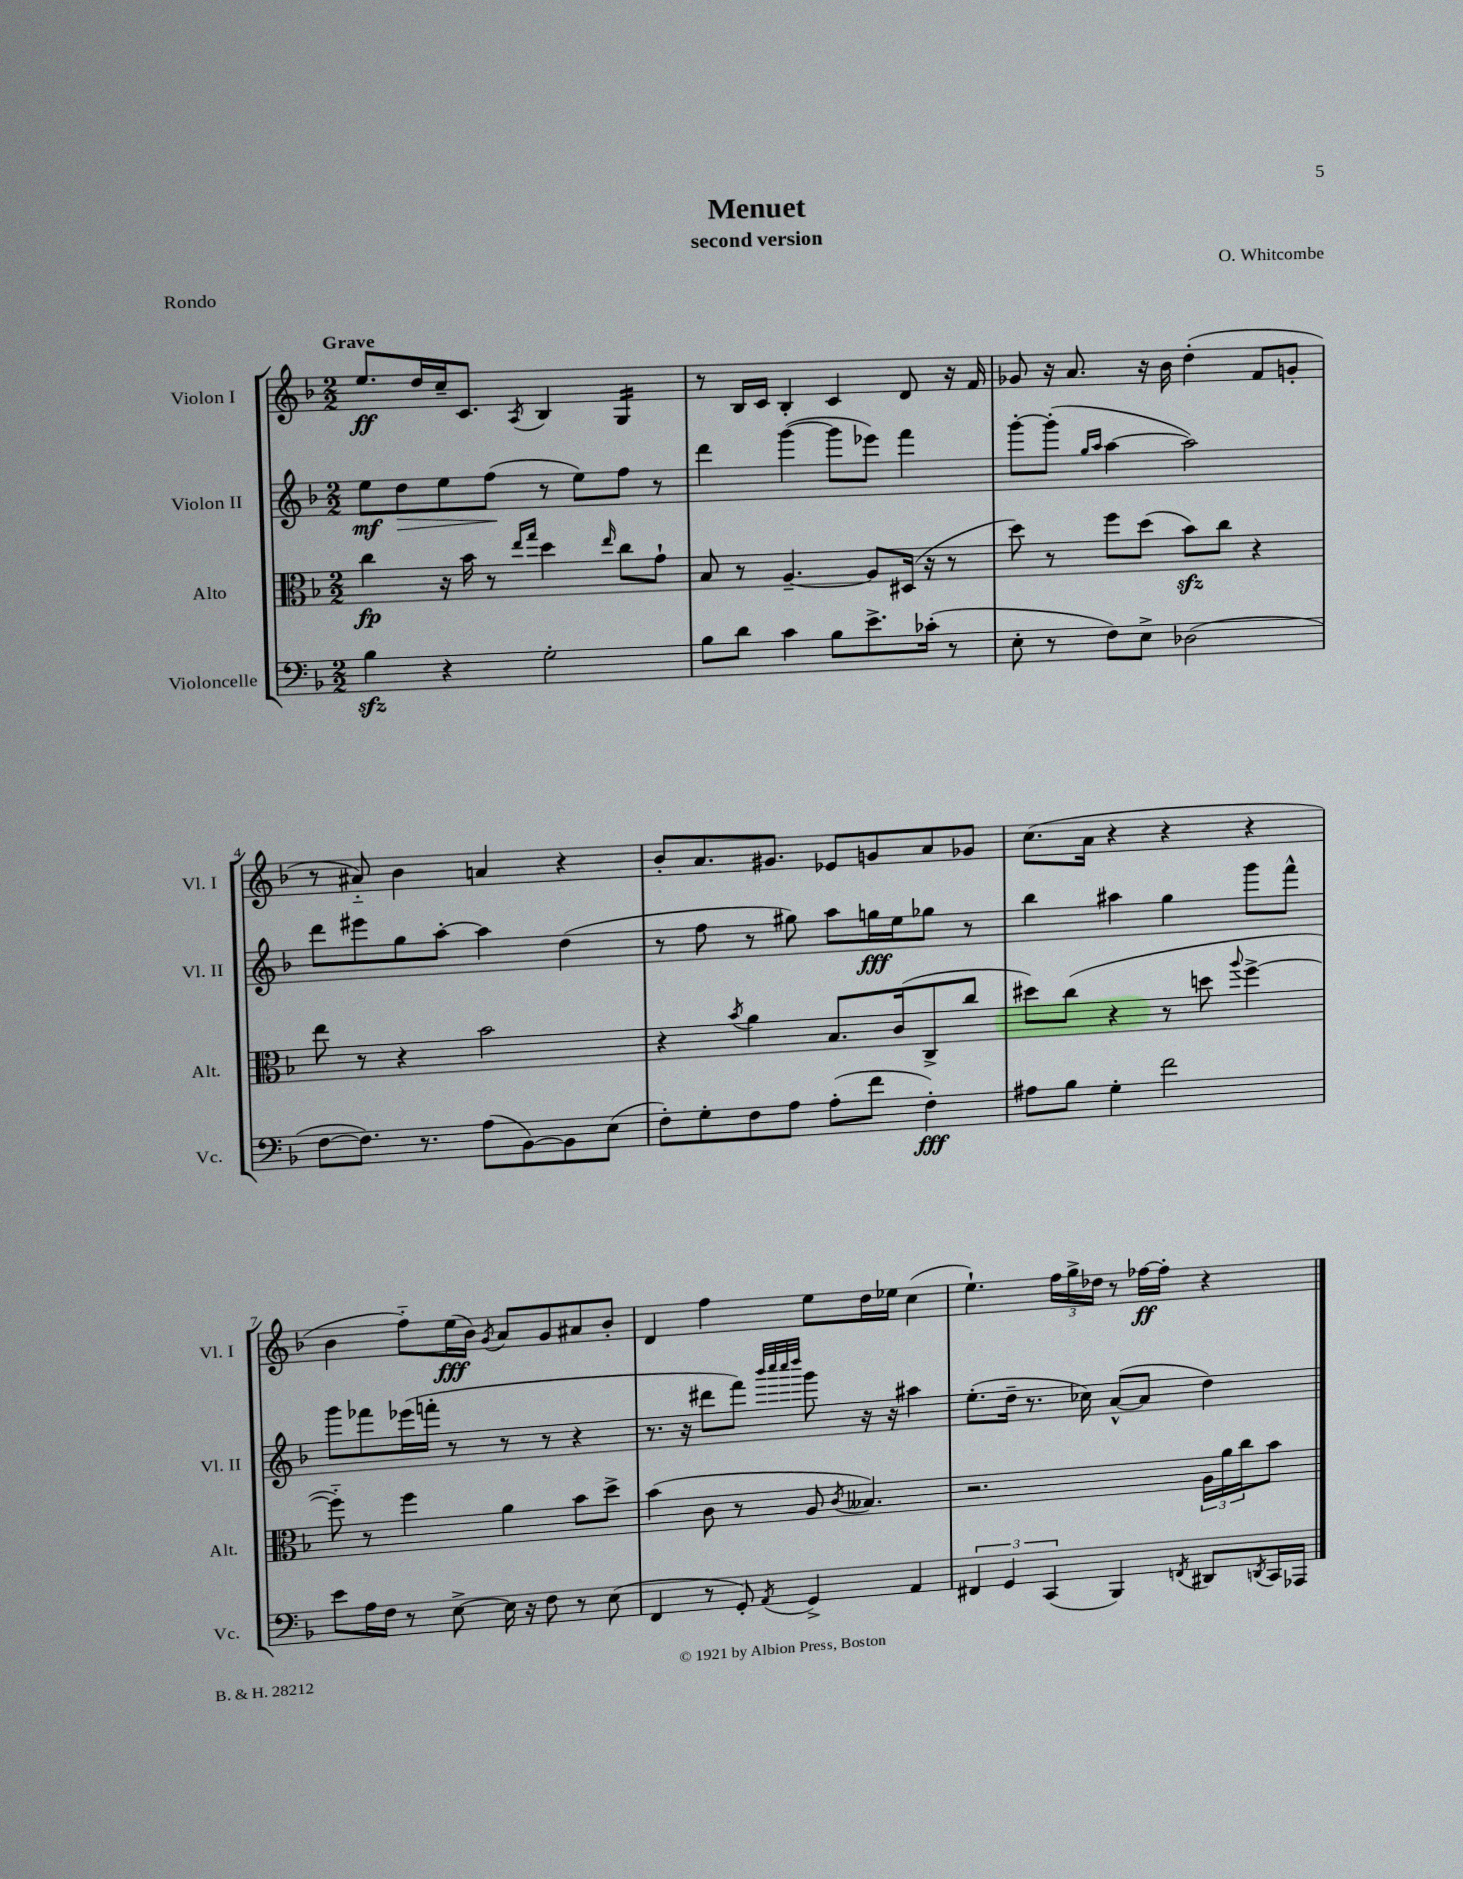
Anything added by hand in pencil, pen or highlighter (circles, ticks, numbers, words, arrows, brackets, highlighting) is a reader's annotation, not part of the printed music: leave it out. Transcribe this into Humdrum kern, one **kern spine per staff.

**kern	**dynam	**kern	**dynam	**kern	**dynam	**kern	**dynam
*part4	*part4	*part3	*part3	*part2	*part2	*part1	*part1
*staff4	*staff4	*staff3	*staff3	*staff2	*staff2	*staff1	*staff1
*I"Violoncelle	*	*I"Alto	*	*I"Violon II	*	*I"Violon I	*
*I'Vc.	*	*I'Alt.	*	*I'Vl. II	*	*I'Vl. I	*
*clefF4	*	*clefC3	*	*clefG2	*	*clefG2	*
*k[b-]	*	*k[b-]	*	*k[b-]	*	*k[b-]	*
*M2/2	*	*M2/2	*	*M2/2	*	*M2/2	*
=1	=1	=1	=1	=1	=1	=1	=1
!	!	!	!	!	!	!LO:TX:a:B:t=Grave	!
4B-zz\	.	4cc\	fp	8ee\L	mf	8.ee/L	ff
!	!	!	!	!	!LO:HP:b	!	!
.	.	.	.	8dd\	>	.	.
.	.	.	.	.	.	16dd/L	.
4r	.	16r	.	8ee\	.	16cc~/J	.
.	.	16b-\	.	.	.	8.c/J	.
.	.	8r	.	(8ff\J	.	.	.
.	.	16qqee/LL	.	.	.	.	.
.	.	16qqgg/JJ	.	.	.	8qA/	.
2G'\	.	4dd\	.	8r	]	4B-/	.
.	.	.	.	8ee\L)	.	.	.
.	.	16qqee/	.	.	.	.	.
*	*	*	*	*	*	*tremolo	*
.	.	8cc\L	.	8ff\J	.	16G/LL	.
.	.	.	.	.	.	16G/	.
.	.	8g`\J	.	8r	.	16G/	.
.	.	.	.	.	.	16G/JJ	.
*	*	*	*	*	*	*Xtremolo	*
=2	=2	=2	=2	=2	=2	=2	=2
8B-\L	.	8B-/	.	4ddd\	.	8r	.
8d\J	.	8r	.	.	.	16B-/LL	.
.	.	.	.	.	.	16c/JJ	.
4c\	.	[4.A~/	.	([4ggg\	.	4B-'/	.
8B-\L	.	.	.	8ggg\L]	.	4c/	.
8.e^\	.	8A/L]	.	8eee-X\J)	.	.	.
.	.	(16D#X/Jk	.	4fff\	.	8d/	.
(16c-X'\Jk	.	16r	.	.	.	.	.
8r	.	8r	.	.	.	16r	.
.	.	.	.	.	.	16f/	.
=3	=3	=3	=3	=3	=3	=3	=3
8E'\	.	8dd\)	.	[8ggg'\L	.	8g-X/	.
8r	.	8r	.	(8ggg'\J]	.	16r	.
.	.	.	.	.	.	8.a/	.
.	.	.	.	16qqgg/LL	.	.	.
.	.	.	.	16qqaa/JJ	.	.	.
8F\L)	.	8ff\L	.	[4aa\	.	.	.
8E^\J	.	(8dd\J	.	.	.	16r	.
.	.	.	.	.	.	16b-\	.
(2D-X\	.	8b-zz\L)	.	2aa\])	.	(4dd'\	.
.	.	8cc\J	.	.	.	.	.
.	.	4r	.	.	.	8f/L	.
.	.	.	.	.	.	8gn'/J	.
!!LO:LB:g=z
=4	=4	=4	=4	=4	=4	=4	=4
[8F\L	.	8ee\	.	8ddd\L	.	8r	.
8.F\J])	.	8r	.	8eee#X\	.	8a#X/)	.
.	.	4r	.	8gg\	.	4b-\	.
8.r	.	.	.	.	.	.	.
.	.	.	.	[8aa'\J	.	.	.
(8A\L	.	2b-\	.	4aa\]	.	4an/	.
[8BB-\)	.	.	.	.	.	.	.
8BB-\]	.	.	.	(4dd\	.	4r	.
(8E\J	.	.	.	.	.	.	.
=5	=5	=5	=5	=5	=5	=5	=5
8F'\L)	.	4r	.	8r	.	8b-'/L	.
8G'\	.	.	.	8ff\	.	8.a/	.
.	.	8qb-/	.	.	.	.	.
8F\	.	4a\	.	8r	.	.	.
.	.	.	.	.	.	8.g#X/J	.
8A\J	.	.	.	8gg#X\)	.	.	.
(8A'\L	.	8.B-/L	.	8aa\L	.	8e-X/L	.
8f\J	.	.	.	16ggn\L	fff	8gn/	.
.	.	(16c/k	.	16ee\J	.	.	.
4F'\)	fff	8C^/	.	8gg-X\J	.	8a/	.
.	.	8cc/J	.	8r	.	8g-X/J	.
=6	=6	=6	=6	=6	=6	=6	=6
8A#X\L	.	8dd#X\L)	.	4bb-\	.	(8.cc\L	.
8B-\J	.	(8cc\J	.	.	.	.	.
.	.	.	.	.	.	16a\Jk	.
4G'\	.	4r	.	4aa#X\	.	4r	.
2f\	.	8r	.	4gg\	.	4r	.
.	.	8ddn\	.	.	.	.	.
.	.	8qqaa/	.	.	.	.	.
.	.	[4ff^\	.	8ggg\L	.	4r	.
.	.	.	.	8fff^^\J	.	.	.
!!LO:LB:g=z
=7	=7	=7	=7	=7	=7	=7	=7
8e\L	.	8ff\])	.	8ggg\L	.	4b-\	.
16A\L	.	8r	.	8fff-X\	.	.	.
16F\JJ	.	.	.	.	.	.	.
8r	.	4ff\	.	(16eee-X\L	.	8ff\L)	.
.	.	.	.	16fffn'\JJ	.	.	.
[8E^\	.	.	.	8r	.	(16ee\L	fff
.	.	.	.	.	.	16b-\JJ)	.
.	.	.	.	.	.	8qg/	.
16E\]	.	4a\	.	8r	.	8a/L	.
16r	.	.	.	.	.	.	.
8F\	.	.	.	8r	.	8g/	.
8r	.	8b-\L	.	4r	.	8a#X/	.
(8E\	.	8dd^\J	.	.	.	8b-'/J	.
=8	=8	=8	=8	=8	=8	=8	=8
4FF/	.	(4b-\	.	8.r	.	4d/	.
.	.	.	.	16r	.	.	.
8r	.	8c\	.	8ddd#X\L	.	4ff\	.
8GG'/)	.	8r	.	8fff\J)	.	.	.
.	.	.	.	32qqbbb-/LLL	.	.	.
.	.	.	.	32qqcccc/	.	.	.
.	.	.	.	32qqcccc/	.	.	.
8qAA/	.	.	.	32qqdddd/JJJ	.	.	.
4GG^/	.	8A/	.	8ggg\	.	8ee\L	.
.	.	8qc/	.	.	.	.	.
.	.	4.B--X/)	.	16r	.	16dd\L	.
.	.	.	.	16r	.	16ee-X\JJ	.
4AA/	.	.	.	4aa#X\	.	(4cc\	.
=9	=9	=9	=9	=9	=9	=9	=9
6FF#X/	.	2.r	.	(8.ee'\L	.	4.ee`\)	.
6GG/	.	.	.	.	.	.	.
.	.	.	.	16dd~\Jk	.	.	.
.	.	.	.	8.r	.	.	.
(6CC/	.	.	.	.	.	.	.
.	.	.	.	.	.	24ff\LL	.
.	.	.	.	.	.	24gg^\	.
.	.	.	.	16cc-X\)	.	.	.
.	.	.	.	.	.	24dd-X\JJ	.
4BBB-/)	.	.	.	([8a^^/L	.	8r	.
.	.	.	.	8a/J]	.	[16ff-X\LL	ff
.	.	.	.	.	.	16ff-'\JJ]	.
8qFFn/	.	.	.	.	.	.	.
8DD#X/L	.	24A\LL	.	4dd\)	.	4r	.
.	.	24a\	.	.	.	.	.
.	.	24cc\J	.	.	.	.	.
8qDDn/	.	.	.	.	.	.	.
16CC/L	.	8b-\J	.	.	.	.	.
16AAA-X/JJ	.	.	.	.	.	.	.
==	==	==	==	==	==	==	==
*-	*-	*-	*-	*-	*-	*-	*-
